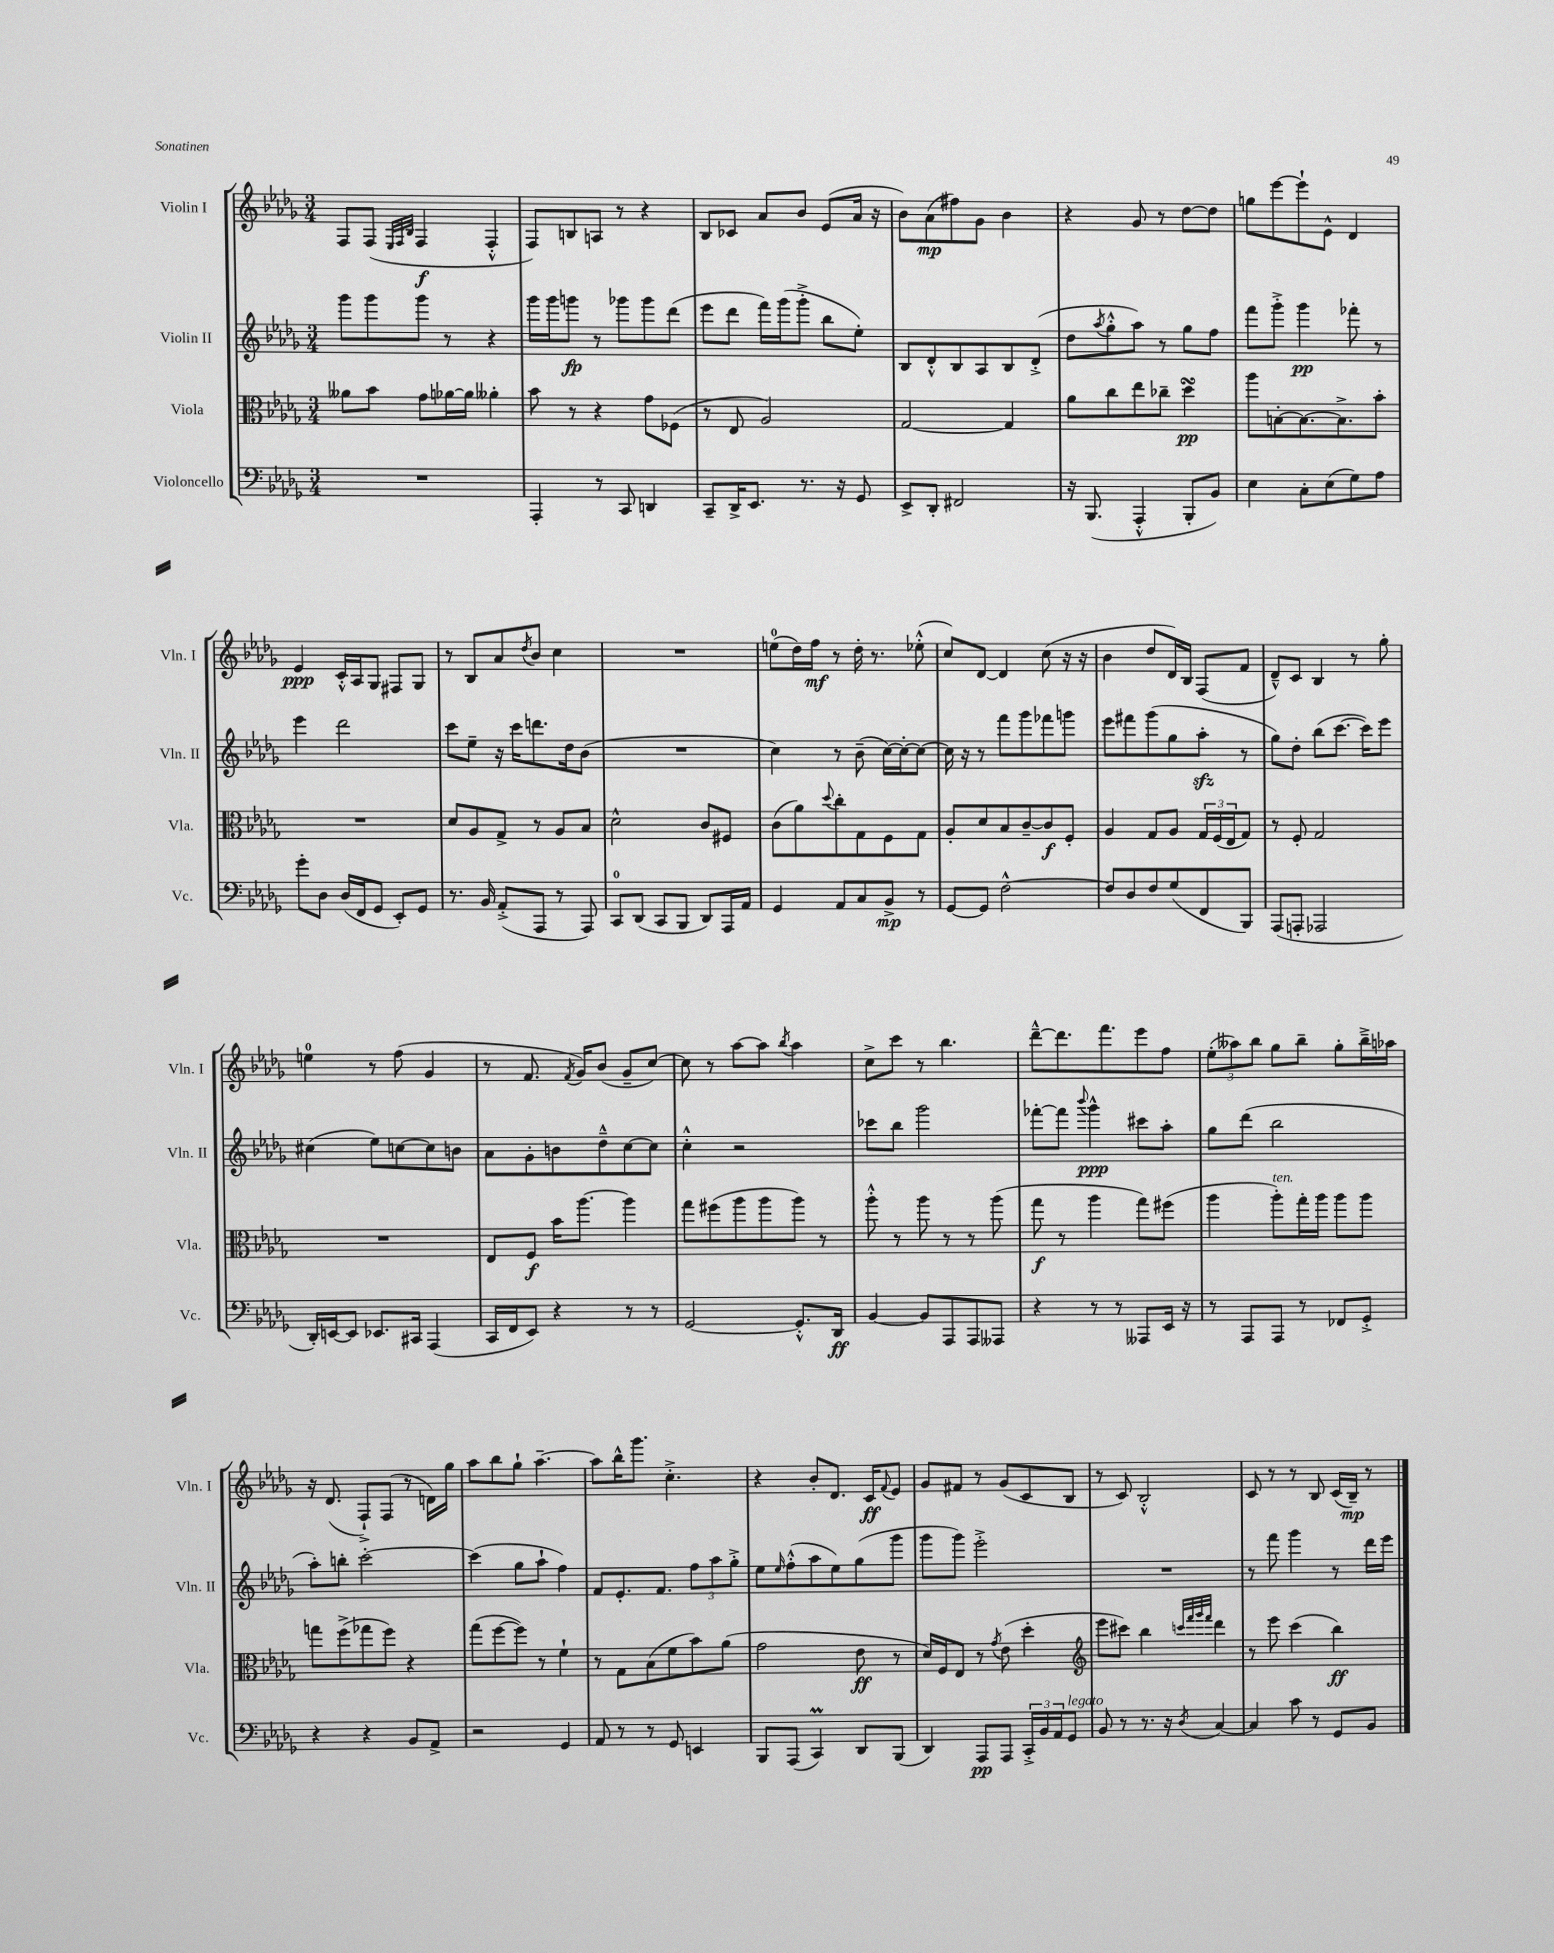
<<
\new StaffGroup <<
\new Staff = "s0" \with { instrumentName = "Violin I" shortInstrumentName = "Vln. I" } {
    \clef treble \key des \major \numericTimeSignature \time 3/4
    f8 f8( \grace { ees32 f32 bes32 } f4\f f4-.-^ |
    f8) b8 a8 r8 r4 |
    bes8 ces'8 aes'8 bes'8 ees'8( aes'16 r16 |
    bes'8) aes'8\mp( fis''8) ges'8 bes'4 |
    r4 ges'8 r8 des''8~ des''8 |
    g''8 ees'''8~ ees'''8-! ees'8-^ des'4 |
    ees'4\ppp c'16-.-^ aes16 ges8 fis8 ges8 |
    r8 bes8 aes'8 \acciaccatura { des''8 } bes'8 c''4 |
    R2. |
    e''8-0( des''16) f''16\mf r8 des''16-. r8. ees''8-.-^( |
    c''8) des'8~ des'4 c''8( r16 r16 |
    bes'4 des''8 des'16) bes16 f8( f'8 |
    des'8---^) c'8 bes4 r8 ges''8-. |
    e''4-0 r8 f''8( ges'4 |
    r8 f'8. \acciaccatura { f'8 } ges'16) bes'8( ges'8-- c''8~) |
    c''8 r8 aes''8~ aes''8 \acciaccatura { bes''8 } aes''4 |
    c''8-> c'''8 r8 bes''4. |
    des'''8~---^ des'''8. f'''8. ees'''8 f''8 |
    \tuplet 3/2 { ees''8-.( aeses''8) bes''8 } ges''8 bes''8-- ges''8-. bes''16---> aes''16 |
    r16 des'8.( f8-!->) f8( r8 d'16) ges''16 |
    aes''8 bes''8 ges''8-! aes''4.~-- |
    aes''8 bes''16-^ ges'''8. c''4.-.-> |
    r4 bes'8-. des'8. c'16\ff \appoggiatura { f'8 } ees'8 |
    ges'8 fis'8 r8 ges'8( c'8 bes8 |
    r8 c'8) bes2-.-^ |
    c'8 r8 r8 bes8 c'16( bes16--\mp) r8 \bar "|." |
}
\new Staff = "s1" \with { instrumentName = "Violin II" shortInstrumentName = "Vln. II" } {
    \clef treble \key des \major \numericTimeSignature \time 3/4
    ges'''8 ges'''8 ges'''8 r8 r4 |
    ges'''16 ges'''16 g'''8\fp r8 ges'''8 ges'''8 des'''8( |
    ees'''8 des'''8 f'''16) ges'''16( ges'''8-.-> bes''8 ees''8-.) |
    bes8 des'8-.-^ bes8 aes8 bes8 des'8-.->( |
    des''8 \acciaccatura { aes''8 } ges''8-.-^ aes''8) r8 ges''8 f''8 |
    f'''8 ges'''8-.-> ges'''4\pp fes'''8-. r8 |
    ees'''4 des'''2 |
    c'''8 ees''8-- r16 c'''16 d'''8. des''16 bes'8( |
    R2. |
    c''4) r8 bes'8--( c''16~) c''16~-. c''8~ |
    c''16 r16 r8 f'''8 ges'''8 fes'''8 g'''8 |
    ees'''8 fis'''8 ges'''8( ges''8 aes''8-.\sfz r8 |
    ges''8) des''8-. bes''8( c'''8.~ c'''16) ees'''8 |
    cis''4( ees''8) c''8~ c''8 b'8 |
    aes'8 ges'8-. b'8 des''8---^ c''8~ c''8 |
    c''4-.-^ r2 |
    ces'''8 bes''8 ges'''2 |
    fes'''8~-. fes'''8 \appoggiatura { bes'''8 } ges'''4-^\ppp cis'''8 aes''8-. |
    ges''8 des'''8( bes''2 |
    aes''8-.) b''8-. c'''2~-. |
    c'''4( ges''8 aes''8-! f''4) |
    f'8 ees'8.-. f'8. \tuplet 3/2 { f''8 aes''8 ges''8-.-> } |
    ees''8 \grace { ees''16 } f''8-.-^( aes''8 ees''8) ges''8( ges'''8 |
    ges'''8 ges'''8) ees'''2-.-> |
    R2. |
    r8 f'''8 ges'''4 r8 des'''16 ees'''16 \bar "|." |
}
\new Staff = "s2" \with { instrumentName = "Viola" shortInstrumentName = "Vla." } {
    \clef alto \key des \major \numericTimeSignature \time 3/4
    aeses'8 bes'8 ges'8 aes'16~ aes'16 aeses'4-. |
    bes'8 r8 r4 ges'8 fes8( |
    r8 ees8 aes2) |
    ges2~ ges4 |
    aes'8 c''8 ees''8 ces''8-- des''4\turn\pp |
    aes''8 b8~-. b8.~ b8.-> bes'8-. |
    R2. |
    des'8 aes8 ges8-> r8 aes8 bes8 |
    des'2-^ c'8 fis8 |
    c'8( aes'8) \appoggiatura { des''8 } c''8-. ges8 f8 ges8 |
    aes8-. des'8 bes8 c'8~-- c'8\f f8-. |
    aes4 ges8 aes8 \tuplet 3/2 { ges16 f16( ees16 } ges8) |
    r8 f8-. ges2 |
    R2. |
    ees8 f8\f bes'16 aes''8.~ aes''4 |
    ges''8 fis''8( aes''8 aes''8 aes''8) r8 |
    aes''8-.-^ r8 aes''8 r8 r8 aes''8( |
    ges''8\f r8 aes''4 ges''8) fis''8( |
    aes''4 aes''8-.^\markup { \italic "ten." }) ges''16-. aes''16 aes''8 aes''8 |
    g''8 f''8->( ges''8 f''8) r4 |
    ges''8( f''8~ f''8) r8 f'4-! |
    r8 ges8 bes8( f'8 bes'8) aes'8( |
    ges'2 ees'8\ff r8 |
    des'16) f16 ees8 r8 \acciaccatura { ges'8 } ees'8( des''4-. |
    \clef treble ees'''8 cis'''8) bes''4 \grace { c'''32 f'''32 ges'''32 f'''32 } des'''4 |
    r8 ees'''8 c'''4( bes''4\ff) \bar "|." |
}
\new Staff = "s3" \with { instrumentName = "Violoncello" shortInstrumentName = "Vc." } {
    \clef bass \key des \major \numericTimeSignature \time 3/4
    R2. |
    aes,,4-. r8 c,8 d,4 |
    c,8-- des,16-> ees,8. r8. r16 ges,8 |
    ees,8-> des,8-. fis,2 |
    r16 bes,,8.( aes,,4-.-^ bes,,8-. bes,8) |
    ees4 c8-. ees8( ges8) aes8 |
    ges'8-. des8 des16( f,16 ges,8 ees,8-.) ges,8 |
    r8. bes,16 aes,8-.->( aes,,8 r8 aes,,8) |
    c,8-0 des,8( c,8 bes,,8 des,8) aes,,16 aes,16 |
    ges,4 aes,8 c8 bes,8->\mp r8 |
    ges,8~ ges,8 f2~-^ |
    f8 des8 f8 ges8( f,8 bes,,8) |
    aes,,8( a,,8-. aes,,2 |
    des,16-.) e,16~ e,8 ees,8. cis,16 aes,,4( |
    c,16 f,16 ees,8) r4 r8 r8 |
    ges,2~ ges,8.-.-^ des,16\ff |
    bes,4~ bes,8 aes,,8 aes,,8 aeses,,8 |
    r4 r8 r8 aeses,,8 ees,16 r16 |
    r8 aes,,8 aes,,8 r8 fes,8 ges,8-.-> |
    r4 r4 bes,8 aes,8-> |
    r2 ges,4 |
    aes,8 r8 r8 ges,8 e,4 |
    bes,,8 aes,,8( c,4\prall) des,8 bes,,8( |
    des,4) aes,,8\pp aes,,8 \tuplet 3/2 { c,16-.-> bes,16 aes,16 } ges,8^\markup { \italic "legato" } |
    bes,8 r8 r8. r16 \acciaccatura { des8 } c4~ |
    c4 c'8 r8 ges,8 bes,8 \bar "|." |
}
>>
>>
\layout { \context { \Score \remove "Bar_number_engraver" } }
